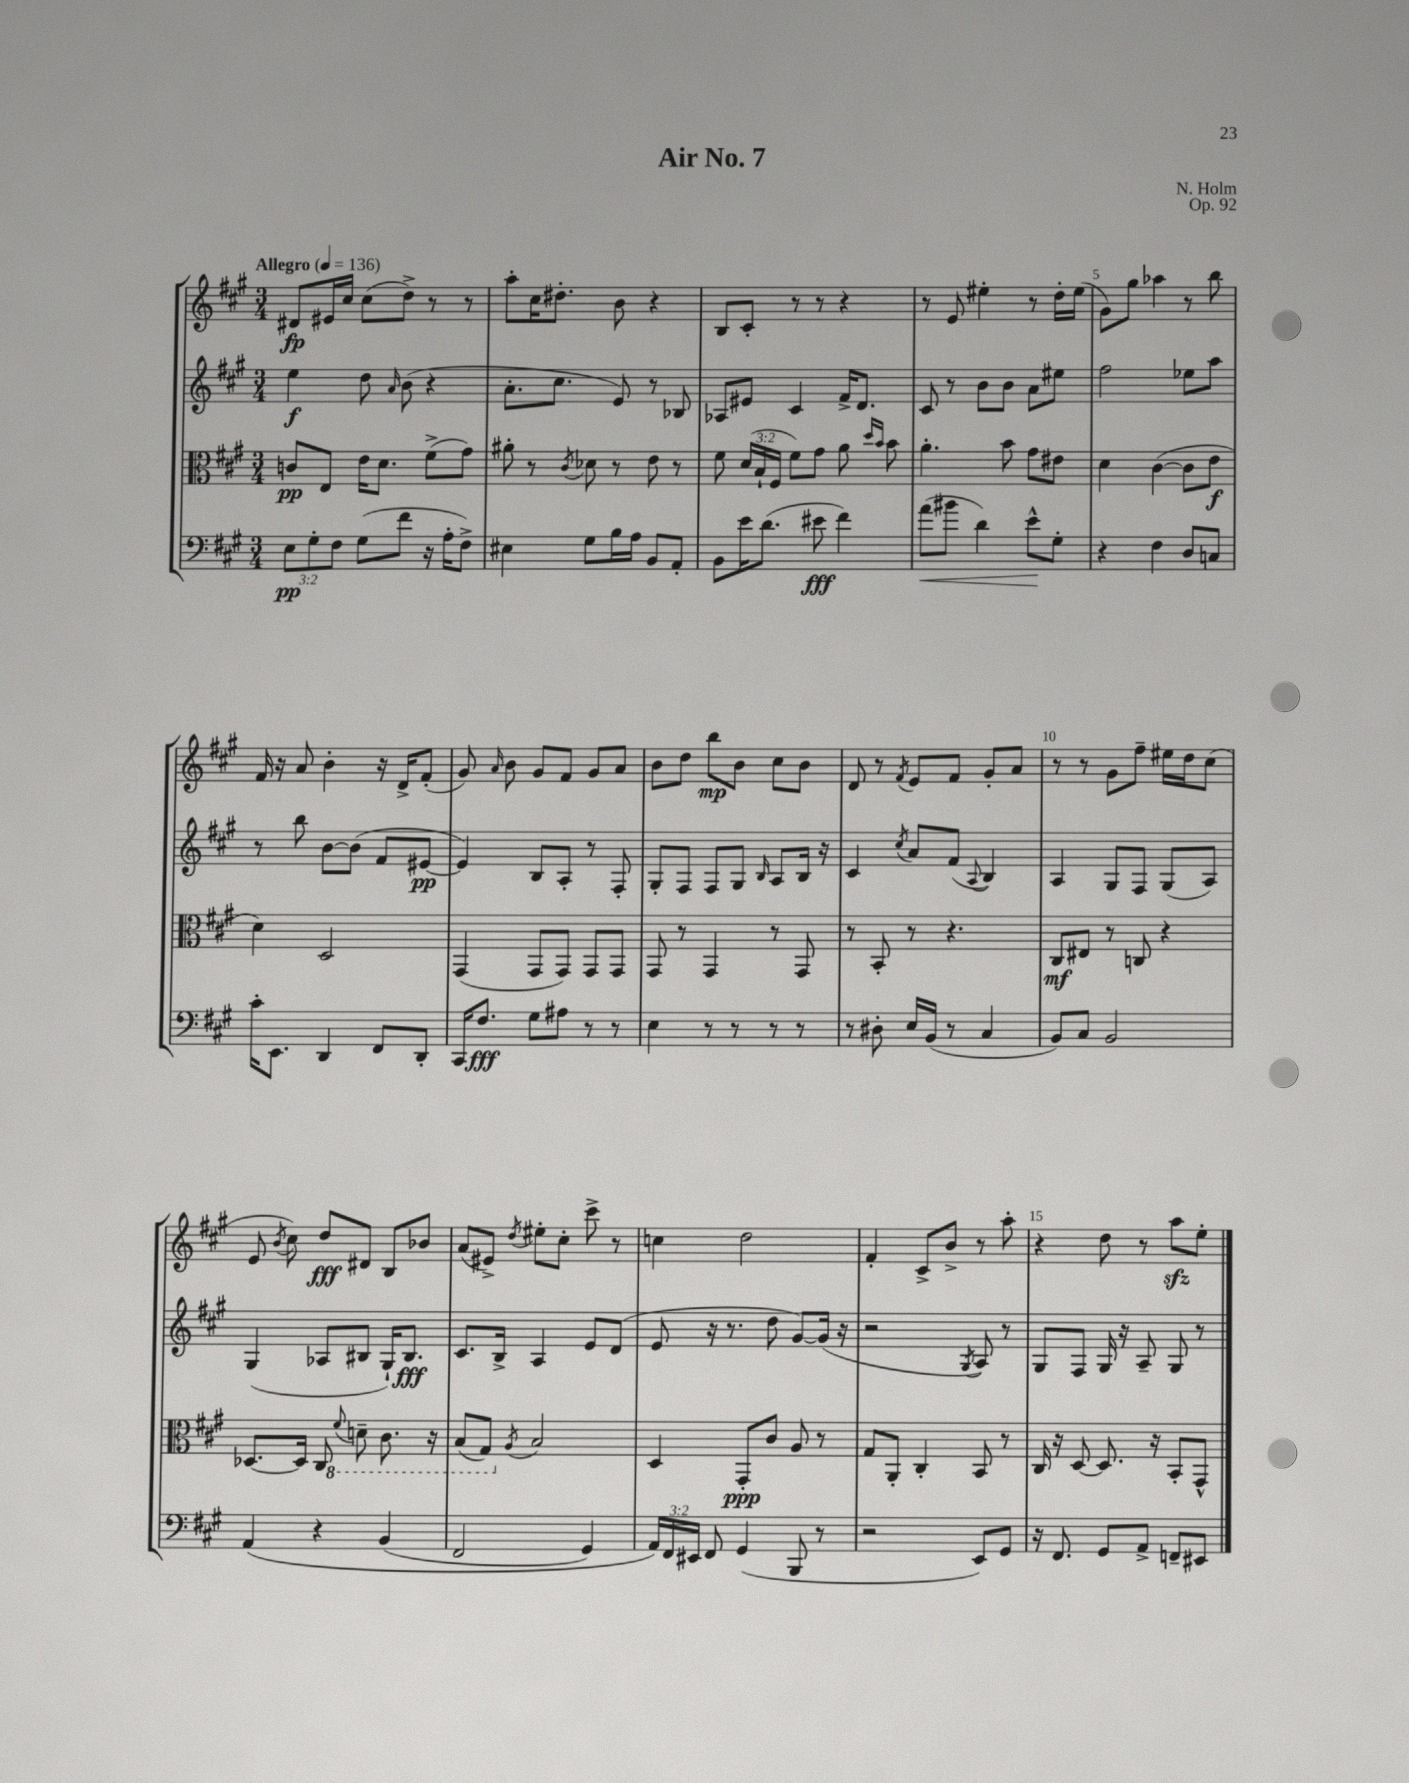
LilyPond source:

\header { title = "Air No. 7" composer = "N. Holm" opus = "Op. 92" }
<<
\new StaffGroup <<
\new Staff = "s0" {
    \clef treble \key a \major \numericTimeSignature \time 3/4 \tempo "Allegro" 4 = 136
    \autoBeamOff dis'8[\fp eis'16 cis''16] cis''8[( d''8]->) r8 r8 |
    a''8[-. cis''16 dis''8.]-. b'8 r4 |
    b8[ cis'8]-. r8 r8 r4 |
    r8 e'8 eis''4-. r8 d''16[-. eis''16]( |
    gis'8[) gis''8] aes''4 r8 b''8 |
    fis'16 r16 a'8 b'4-. r16 d'16[-> fis'8]-.( |
    gis'8) \grace { a'16 } b'8 gis'8[ fis'8] gis'8[ a'8] |
    b'8[ d''8] b''8[\mp b'8] cis''8[ b'8] |
    d'8 r8 \acciaccatura { fis'8 } e'8[ fis'8] gis'8[-. a'8] |
    r8 r8 gis'8[ fis''8]-- eis''16[ d''16 cis''8]( |
    e'8 \acciaccatura { b'8 } cis''8) d''8[\fff dis'8] b8[ bes'8] |
    a'8[( eis'8]->) \acciaccatura { d''8 } eis''8[-. cis''8]-. cis'''8-> r8 |
    c''4 d''2 |
    fis'4-. cis'8[-> b'8]-> r8 a''8-. |
    r4 d''8 r8 a''8[\sfz e''8]-. \bar "|." |
}
\new Staff = "s1" {
    \clef treble \key a \major \numericTimeSignature \time 3/4
    \autoBeamOff e''4\f d''8 \grace { a'16 } b'8( r4 |
    a'8.[-. cis''8.] e'8) r8 bes8 |
    aes8[ eis'8] cis'4 fis'16[-> d'8.] |
    cis'8 r8 b'8[ b'8] a'8[ eis''8] |
    fis''2 ees''8[ a''8] |
    r8 b''8 b'8[~ b'8]( fis'8[ eis'8]~\pp |
    eis'4) b8[ a8]-. r8 fis8-. |
    gis8[-. fis8] fis8[ gis8] \grace { b16 } a8[ b16] r16 |
    cis'4 \acciaccatura { cis''8 } a'8[ fis'8]( \appoggiatura { a8 } b4) |
    a4 gis8[ fis8] gis8[( a8]) |
    gis4( aes8[ bis8] gis16[-!) bis8.]\fff |
    cis'8.[ b16]-> a4 e'8[ d'8]( |
    e'8 r16 r8. d''8 gis'8[~) gis'16]( r16 |
    r2 \acciaccatura { gis8 } a8) r8 |
    gis8[ fis8] gis16 r16 a8-- gis8 r8 \bar "|." |
}
\new Staff = "s2" {
    \clef alto \key a \major \numericTimeSignature \time 3/4 \override Staff.TupletNumber.text = #tuplet-number::calc-fraction-text
    \autoBeamOff c'8[\pp e8] e'16[ d'8.] fis'8[->( gis'8]) |
    ais'8-. r8 \acciaccatura { cis'8 } des'8 r8 e'8 r8 |
    fis'8 \tuplet 3/2 { d'16[( b16-! fis16] } fis'8[) gis'8] a'8 \grace { d''16[ b'16] } b'8 |
    a'4.-. b'8 gis'8[ eis'8] |
    d'4 cis'4~( cis'8[ e'8]\f |
    d'4) d2 |
    gis,4( gis,8[ gis,8]) gis,8[ gis,8] |
    gis,8 r8 gis,4 r8 gis,8 |
    r8 b,8-. r8 r4. |
    cis8[\mf eis8] r8 c8 r4 |
    des8.[~ des16] cis8 \ottava #-1 \appoggiatura { fis8 } d8-- cis8. r16 |
    b,8[( gis,8]) \ottava #0 \acciaccatura { a8 } b2 |
    d4 gis,8[-.\ppp cis'8] a8 r8 |
    gis8[ a,8]-. cis4-. b,8 r8 |
    cis16 r16 d8~ d8. r16 b,8[-. gis,8]-^ \bar "|." |
}
\new Staff = "s3" {
    \clef bass \key a \major \numericTimeSignature \time 3/4 \override Staff.TupletNumber.text = #tuplet-number::calc-fraction-text
    \autoBeamOff \tuplet 3/2 { e8[\pp gis8-. fis8] } gis8[( fis'8] r16 a16[-. fis8]->) |
    eis4 gis8[ b16 a16] b,8[ a,8]-. |
    b,8[ e'16 d'8.]( eis'8\fff fis'4) |
    a'8[\<( bis'8] d'4) e'8[-^\! gis8]-. |
    r4 fis4 d8[ c8] |
    cis'16[-. e,8.] d,4 fis,8[ d,8]-. |
    cis,16[ fis8.]\fff gis8[ ais8] r8 r8 |
    e4 r8 r8 r8 r8 |
    r8 dis8-. e16[ b,16]( r8 cis4 |
    b,8[) cis8] b,2 |
    a,4\( r4 b,4( |
    fis,2 gis,4) |
    \tuplet 3/2 { a,16[\) fis,16 eis,16] } fis,8 gis,4( b,,8 r8 |
    r2 e,8[) gis,8] |
    r16 fis,8. gis,8[ a,8]-> f,8[-- eis,8] \bar "|." |
}
>>
>>
\layout { \context { \Score \override BarNumber.break-visibility = ##(#f #t #t) barNumberVisibility = #(every-nth-bar-number-visible 5) } }
